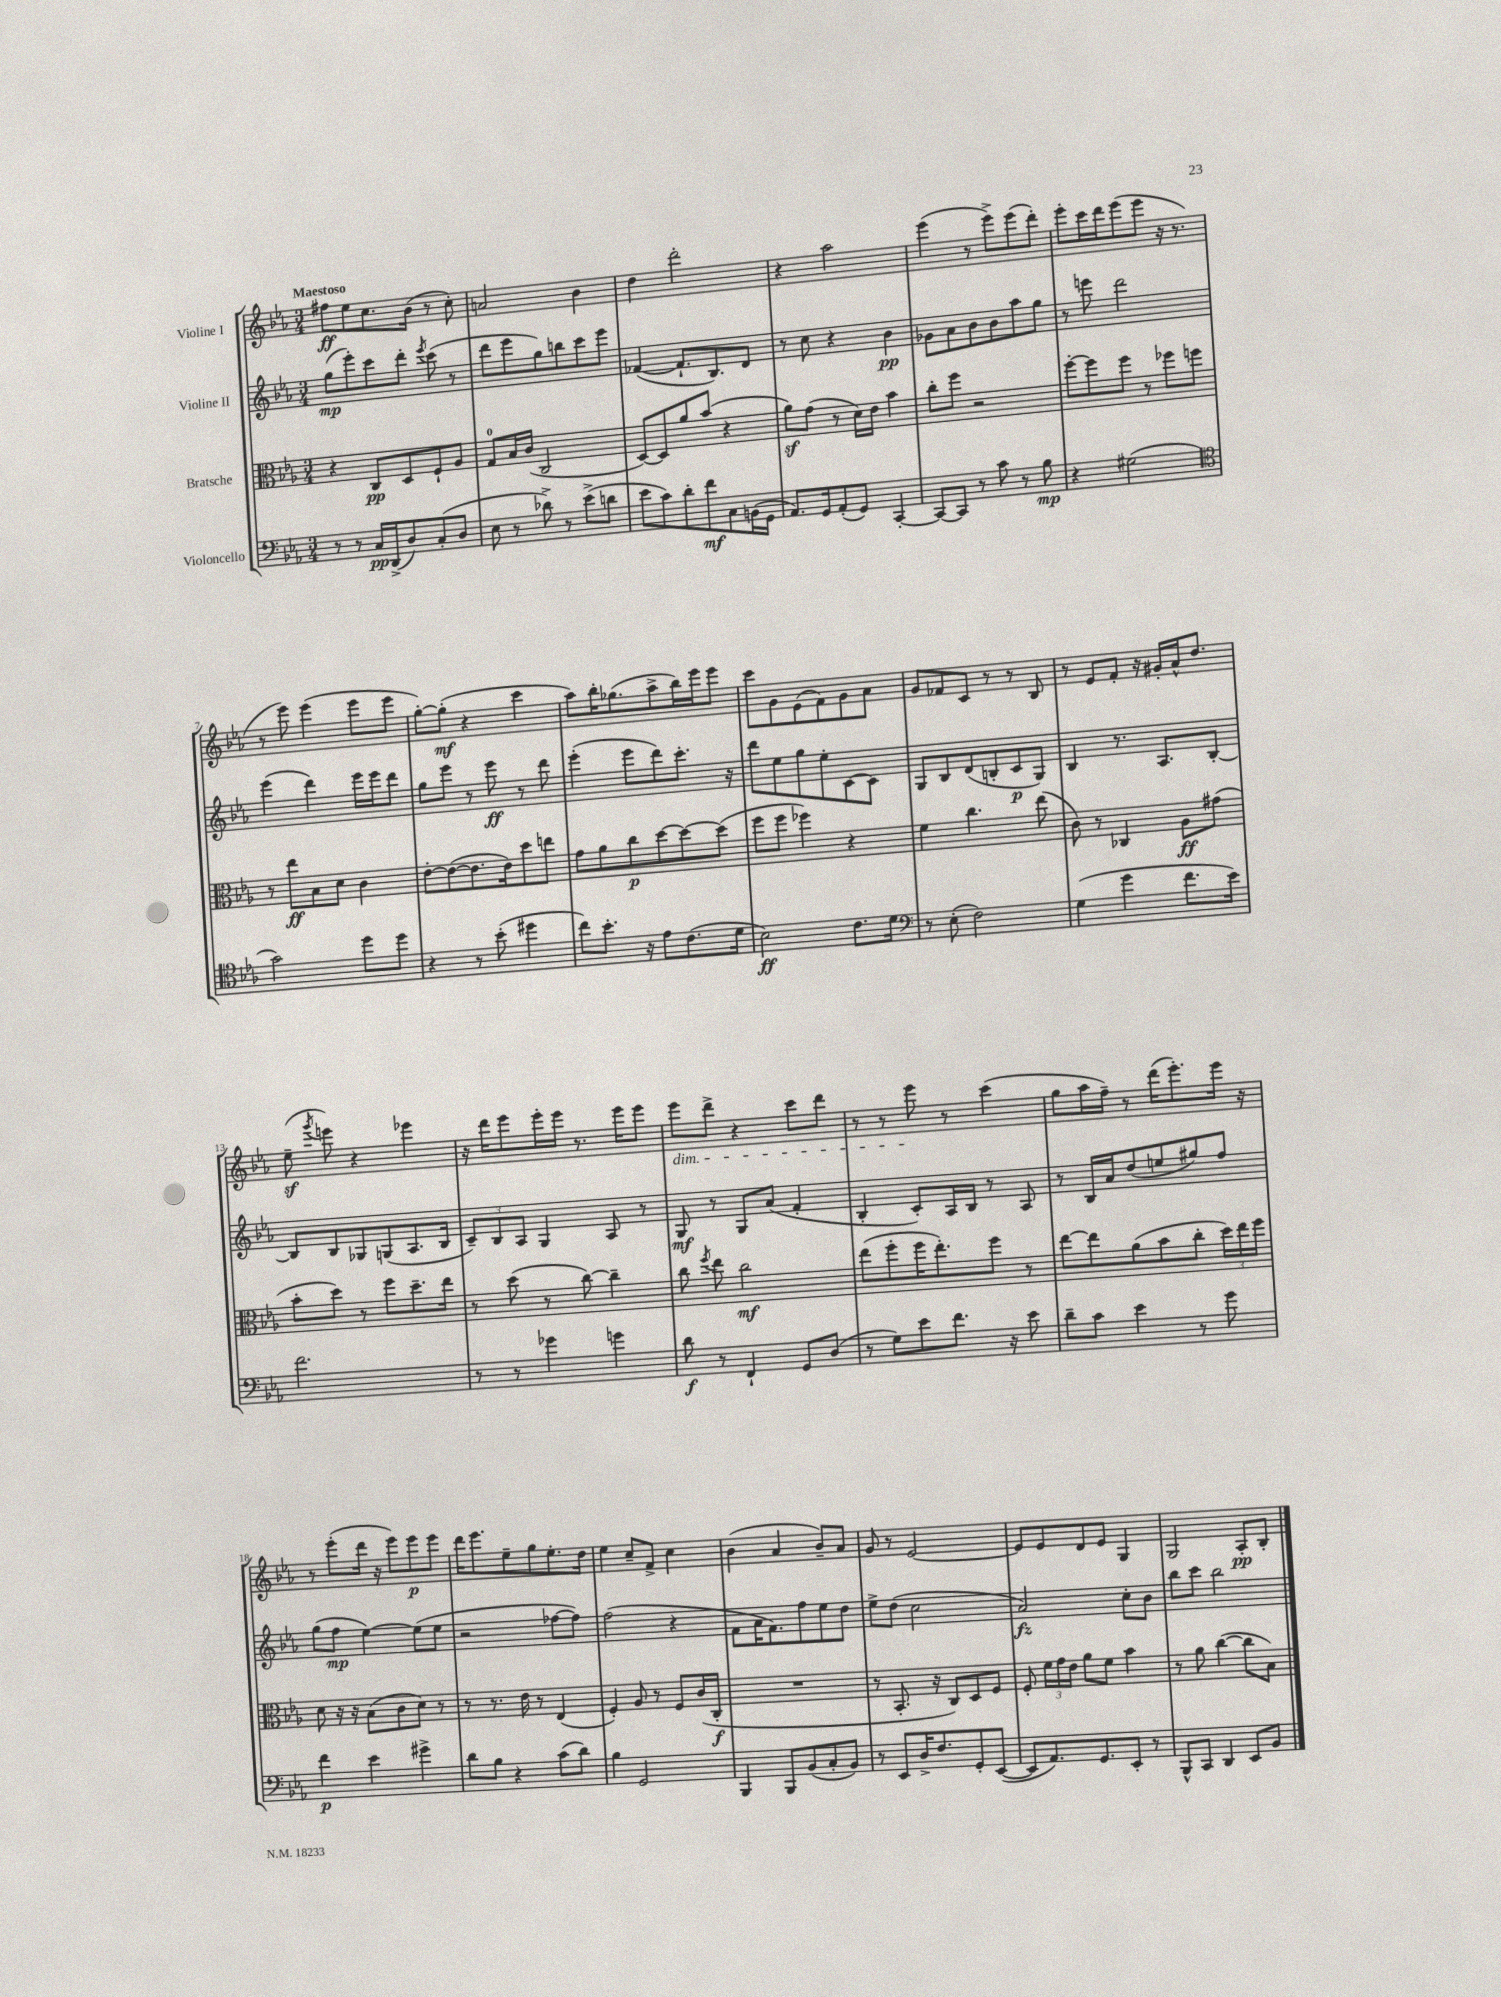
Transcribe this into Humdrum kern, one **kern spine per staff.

**kern	**dynam	**kern	**dynam	**kern	**dynam	**kern	**dynam
*part4	*part4	*part3	*part3	*part2	*part2	*part1	*part1
*staff4	*staff4	*staff3	*staff3	*staff2	*staff2	*staff1	*staff1
*I"Violoncello	*	*I"Bratsche	*	*I"Violine II	*	*I"Violine I	*
*clefF4	*	*clefC3	*	*clefG2	*	*clefG2	*
*k[b-e-a-]	*	*k[b-e-a-]	*	*k[b-e-a-]	*	*k[b-e-a-]	*
*M3/4	*	*M3/4	*	*M3/4	*	*M3/4	*
=1	=1	=1	=1	=1	=1	=1	=1
!	!	!	!	!	!	!LO:TX:a:B:t=Maestoso	!
8r	.	4r	.	(8gg\L	mp	8ff#X\L	ff
8r	.	.	.	8eee-'\)	.	8ee-\	.
16C/LL	pp	8C/L	pp	8ccc\	.	8.cc\	.
(16DD^/J	.	.	.	.	.	.	.
8D/)	.	8D/	.	8ddd'\J	.	.	.
.	.	.	.	.	.	(16b-\Jk	.
.	.	.	.	8qeee-/	.	.	.
(8C'/	.	8F`/	.	(8ccc\	.	8r	.
8D/J	.	8A-/J	.	8r	.	8cc'\)	.
=2	=2	=2	=2	=2	=2	=2	=2
8E-\	.	8G/L	.	8ddd\L	.	2an/	.
8r	.	16B-/L	.	8eee-\	.	.	.
.	.	(16c/JJ	.	.	.	.	.
8d-X^\)	.	2C/	.	8gg\)	.	.	.
8r	.	.	.	8bbn\	.	.	.
(8e-^\L	.	.	.	8ccc\	.	4b-\	.
8dn\J	.	.	.	8eee-\J	.	.	.
=3	=3	=3	=3	=3	=3	=3	=3
8e-\L	.	[8D/L)	.	([4f-X/	.	4dd\	.
8c\)	.	8D/]	.	.	.	.	.
8d'\	.	8a-/	.	8.f-`/L]	.	2ddd'\	.
8f\	mf	(8b-/J	.	.	.	.	.
.	.	.	.	8.B-/)	.	.	.
8C\	.	4r	.	.	.	.	.
(16BBn\L	.	.	.	8d/J	.	.	.
16GG\JJ	.	.	.	.	.	.	.
=4	=4	=4	=4	=4	=4	=4	=4
8.AA-/L)	.	8a-z\L)	.	8r	.	4r	.
.	.	(8g\J	.	8cc\	.	.	.
16GG/k	.	.	.	.	.	.	.
(8AA-'/	.	8r	.	4r	.	2aa-\	.
8GG/J)	.	16d\LL)	.	.	.	.	.
.	.	16e-\JJ	.	.	.	.	.
[4CC'/	.	4b-\	.	4b-\	pp	.	.
=5	=5	=5	=5	=5	=5	=5	=5
8CC/L_	.	8cc'\L	.	8g-X\L	.	(4eee-\	.
8CC/J]	.	8ff\J	.	8a-\	.	.	.
8r	.	2r	.	8b-\	.	8r	.
8c\	.	.	.	8b-\	.	8eee-^\L)	.
8r	.	.	.	8aa-\	.	(8eee-\	.
8B-\	mp	.	.	8gg\J	.	8ddd'\J)	.
=6	=6	=6	=6	=6	=6	=6	=6
4r	.	[8ff'\L	.	8r	.	8eee-'\L	.
.	.	8ff\]	.	8eeen\	.	16ccc\L	.
.	.	.	.	.	.	16ddd\J	.
(2G#X\	.	8ff\J	.	2ddd\	.	(8eee-\	.
.	.	8r	.	.	.	8eee-\J	.
.	.	8ff-X\L	.	.	.	16r	.
.	.	.	.	.	.	8.r	.
.	.	8ffn\J	.	.	.	.	.
!!LO:LB:g=z
=7	=7	=7	=7	=7	=7	=7	=7
*clefC4	*	*	*	*	*	*	*
2g\)	.	8r	.	(4eee-\	.	8r	.
.	.	8ee-\L	ff	.	.	8eee-\)	.
.	.	8B-\	.	4ddd\)	.	(4eee-\	.
.	.	8d\J	.	.	.	.	.
8dd\L	.	4c\	.	16eee-\LL	.	8eee-\L	.
.	.	.	.	16eee-\J	.	.	.
8dd\J	.	.	.	8ddd\J	.	8eee-\J	.
=8	=8	=8	=8	=8	=8	=8	=8
4r	.	[8e-'\L	.	8gg\L	.	[8gg'\L)	.
.	.	(8e-\_	.	8eee-\J	.	(8gg'\J]	mf
8r	.	8.e-\]	.	8r	.	4r	.
(8b-'\	.	.	.	8eee-\	ff	.	.
.	.	16e-\k)	.	.	.	.	.
4dd#X\	.	8dd\	.	8r	.	4ccc\	.
.	.	8een\J	.	8ddd\	.	.	.
=9	=9	=9	=9	=9	=9	=9	=9
8cc\L)	.	8g\L	.	(4eee-'\	.	8aa-\L)	.
8.b-'\J	.	8a-\	.	.	.	16bb-'\K	.
.	.	.	.	.	.	(8.gg-X\	.
.	.	8cc\	p	8eee-\L	.	.	.
16r	.	.	.	.	.	.	.
8e-\L	.	[8dd\	.	8ddd\)	.	8aa-^\	.
(8.c\	.	8dd\_	.	8.ccc'\J	.	16bb-\L)	.
.	.	.	.	.	.	16eee-\J	.
.	.	(8dd\J]	.	.	.	8eee-\J	.
16d\Jk	.	.	.	16r	.	.	.
=10	=10	=10	=10	=10	=10	=10	=10
2B-\)	ff	8ff\L	.	8ddd\L	.	8ccc\L	.
.	.	8ff\J	.	8ee-\	.	8g\	.
.	.	4ff-X\)	.	8gg\	.	(8e-\	.
.	.	.	.	8ee-'\	.	8f\)	.
8.c\L	.	4r	.	[8c\	.	8g\	.
.	.	.	.	8c\J]	.	8a-\J	.
16d\Jk	.	.	.	.	.	.	.
=11	=11	=11	=11	=11	=11	=11	=11
*clefF4	*	*	*	*	*	*	*
8r	.	4f\	.	8G/L	.	8g/L	.
(8E-'\	.	.	.	8B-/	.	8f-X/	.
2F\)	.	4.cc\	.	(8d/	.	8c/J	.
.	.	.	.	8Bn'/	.	8r	.
.	.	.	.	8c/	p	8r	.
.	.	(8ee-\	.	8G/J)	.	8B-/	.
=12	=12	=12	=12	=12	=12	=12	=12
(4G\	.	8c\)	.	4B-/	.	8r	.
.	.	8r	.	.	.	8e-/L	.
4g\	.	4C-X/	.	8.r	.	8f'/J	.
.	.	.	.	.	.	16r	.
.	.	.	.	8.A-/L	.	16g#X'/LL	.
8.f\L	.	8A-\L	ff	.	.	16a-^^/J	.
.	.	.	.	.	.	8.dd/J	.
.	.	(8g#X\J	.	[8B-'/J	.	.	.
16e-\Jk)	.	.	.	.	.	.	.
!!LO:LB:g=z
=13	=13	=13	=13	=13	=13	=13	=13
2.f\	.	8b-'\L	.	8B-/L]	.	(8ee-z~\	.
.	.	.	.	.	.	8qggg/	.
.	.	8dd\J)	.	8B-/	.	8eeen\)	.
.	.	8r	.	8G-X/	.	4r	.
.	.	8ff\L	.	(8Gn/	.	.	.
.	.	8.dd~\	.	8.A-/	.	4eee-X\	.
.	.	16ee-\Jk	.	16B-/Jk	.	.	.
=14	=14	=14	=14	=14	=14	=14	=14
8r	.	8r	.	12c~/L)	.	16r	.
.	.	.	.	.	.	16ddd\KL	.
.	.	.	.	12B-/	.	.	.
8r	.	(8dd\	.	.	.	8eee-\	.
.	.	.	.	12A-/J	.	.	.
4g-X\	.	8r	.	4G/	.	16eee-'\L	.
.	.	.	.	.	.	16eee-\JJ	.
.	.	[8cc\)	.	.	.	8.r	.
4gn\	.	4cc~\]	.	8A-/	.	.	.
.	.	.	.	.	.	16eee-\KL	.
.	.	.	.	8r	.	8eee-\J	.
=15	=15	=15	=15	=15	=15	=15	=15
!	!	!	!	!	!	!LO:TX:b:i:t=dim.	!
8d\	f	8cc\	.	8G/	mf	8eee-\L	.
.	.	8qff/	.	.	.	.	.
8r	.	8ee-\	.	8r	.	8ddd^\J	.
4FF`/	.	2cc\	mf	8G/L	.	4r	.
.	.	.	.	(8a-/J	.	.	.
8GG/L	.	.	.	4f'/	.	8ccc\L	.
(8D/J	.	.	.	.	.	8ddd\J	.
=16	=16	=16	=16	=16	=16	=16	=16
8r	.	(8ee-\L	.	4B-'/	.	8r	.
8G\L)	.	8ff'\	.	.	.	8r	.
8e-\	.	16ff\K	.	8c'/L)	.	8eee-\	.
.	.	8.ee-'\)	.	.	.	.	.
8.f\J	.	.	.	16A-/L	.	8r	.
.	.	.	.	16B-/JJ	.	.	.
.	.	8ff\J	.	8r	.	(4ccc\	.
16r	.	.	.	.	.	.	.
8e-\	.	8r	.	8A-/	.	.	.
=17	=17	=17	=17	=17	=17	=17	=17
8d~\L	.	[8ee-\L	.	8r	.	8gg\L	.
8c\J	.	8ee-\]	.	16B-/LL	.	16aa-\L	.
.	.	.	.	16a-/J	.	16ff~\JJ)	.
4e-\	.	(8a-\	.	(8dd/	.	8r	.
.	.	8b-\	.	8een/	.	(16ddd\KL	.
.	.	.	.	.	.	8.eee-'\)	.
8r	.	8cc'\J	.	8gg#X/)	.	.	.
8g\	.	24dd\LL)	.	8ff/J	.	16eee-\Jk	.
.	.	24ee-\	.	.	.	.	.
.	.	.	.	.	.	16r	.
.	.	24ff\JJ	.	.	.	.	.
!!LO:LB:g=z
=18	=18	=18	=18	=18	=18	=18	=18
4f\	p	8d\	.	(8gg\L	.	8r	.
.	.	16r	.	8ff\J	mp	(8eee-'\L	.
.	.	16r	.	.	.	.	.
4e-\	.	(8B-\L	.	[4ee-\)	.	16ddd\Jk	.
.	.	.	.	.	.	16r	.
.	.	8c\	.	.	.	8eee-\L)	.
4g#X^\	.	8d\J)	.	(8ee-\L]	.	8eee-\	p
.	.	8r	.	8ee-\J	.	8eee-\J	.
=19	=19	=19	=19	=19	=19	=19	=19
8d\L	.	8r	.	2r	.	16ddd\KL	.
.	.	.	.	.	.	8.eee-\	.
8B-\J	.	8.r	.	.	.	.	.
4r	.	.	.	.	.	8ee-~\	.
.	.	16e-\	.	.	.	.	.
.	.	8r	.	.	.	8gg\	.
(8c\L	.	(4E-/	.	[8ff-X\L	.	8.ee-'\	.
8d\J)	.	.	.	8ff-\J])	.	.	.
.	.	.	.	.	.	16dd\Jk	.
=20	=20	=20	=20	=20	=20	=20	=20
4B-\	.	4F'/)	.	(2ff\	.	4ee-\	.
2GG/	.	8A-/	.	.	.	8cc~/L	.
.	.	8r	.	.	.	8f^/J	.
.	.	8F/L	.	4r	.	4cc\	.
.	.	(16c/L	.	.	.	.	.
.	.	16C'/JJ	f	.	.	.	.
=21	=21	=21	=21	=21	=21	=21	=21
4BBB-/	.	2.r	.	8f\L	.	(4b-\	.
.	.	.	.	16a-\K	.	.	.
.	.	.	.	8.f\)	.	.	.
8BBB-/L	.	.	.	.	.	4a-/	.
(8BB-/	.	.	.	8ff\	.	.	.
8C'/	.	.	.	8ee-\	.	8b-~/L)	.
8BB-/J)	.	.	.	8dd\J	.	8a-/J	.
=22	=22	=22	=22	=22	=22	=22	=22
8r	.	8r	.	8ee-^\L	.	8g/	.
8EE-/L	.	8.BB-'/	.	(8dd\J	.	8r	.
16D^/K	.	.	.	2cc\	.	[2e-/	.
8.F/	.	16r	.	.	.	.	.
.	.	8C/L)	.	.	.	.	.
8GG'/	.	8D/	.	.	.	.	.
([8EE-/J	.	8F/J	.	.	.	.	.
=23	=23	=23	=23	=23	=23	=23	=23
8EE-/L]	.	8F'/	.	2a-/)	fz	8e-/L]	.
8.AA-/)	.	24f\LL	.	.	.	8e-/	.
.	.	24g\	.	.	.	.	.
.	.	24e-\JJ	.	.	.	.	.
.	.	8a-\L	.	.	.	8d/	.
8.GG/	.	.	.	.	.	.	.
.	.	8f\J	.	.	.	8e-/J	.
8EE-'/J	.	4b-\	.	8cc'\L	.	4G/	.
8r	.	.	.	8b-\J	.	.	.
=24	=24	=24	=24	=24	=24	=24	=24
8BBB-^^/L	.	8r	.	8bb-\L	.	2G/	.
8CC/J	.	8a-\	.	8ccc\J	.	.	.
4DD/	.	([4cc\	.	2bb-\	.	.	.
8EE-/L	.	8cc\L]	.	.	.	8A-'/L	pp
8BB-/J	.	8B-\J)	.	.	.	8B-'/J	.
==	==	==	==	==	==	==	==
*-	*-	*-	*-	*-	*-	*-	*-
